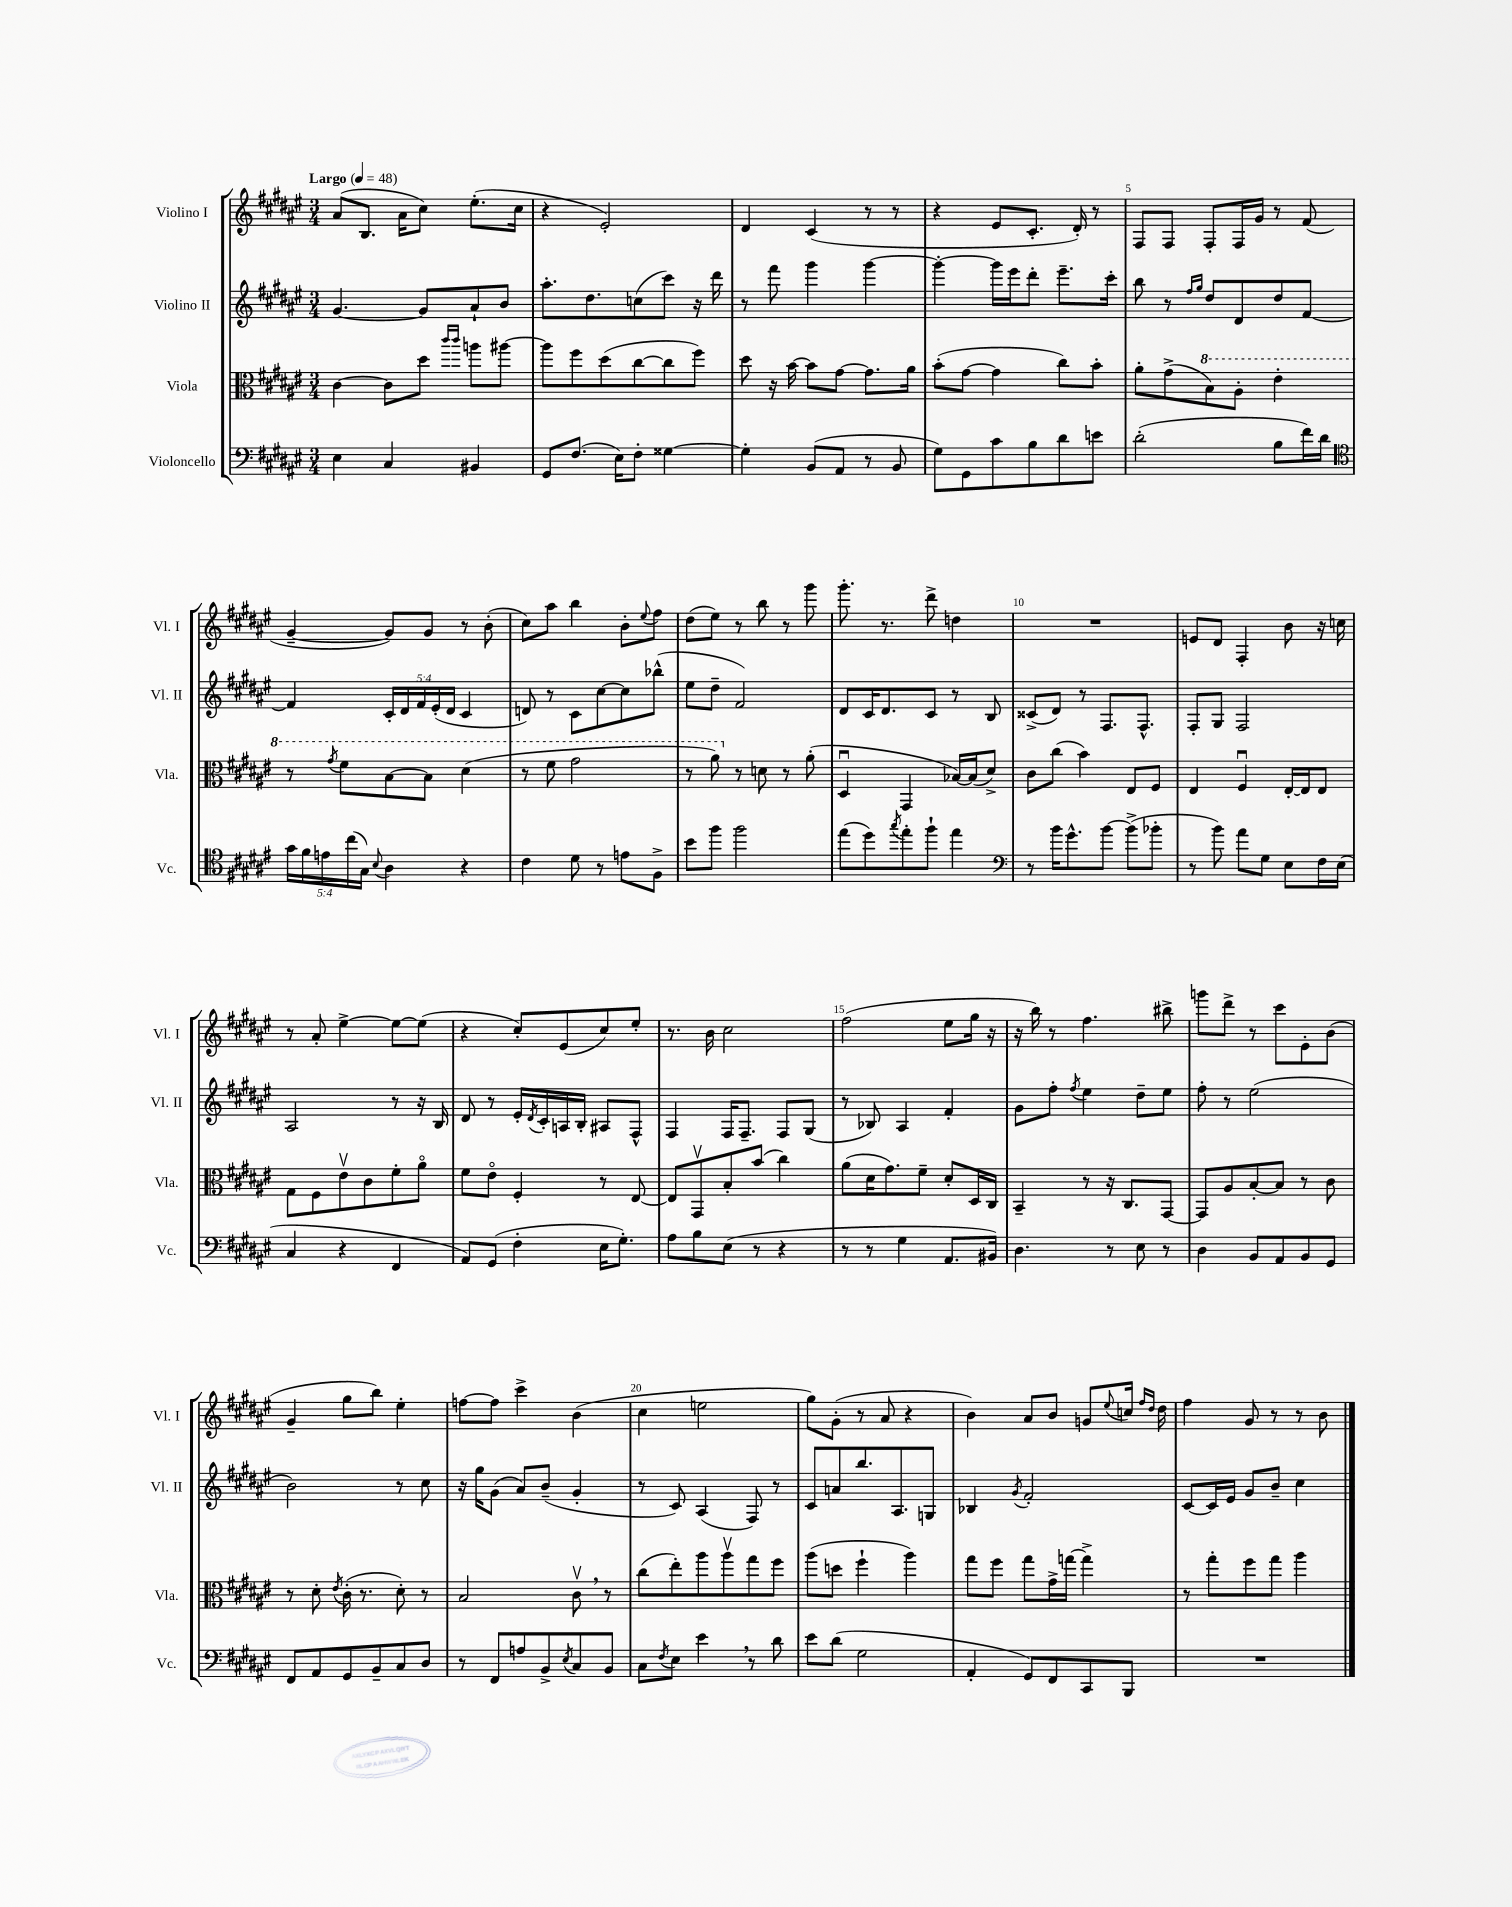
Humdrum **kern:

**kern	**kern	**kern	**kern
*part4	*part3	*part2	*part1
*staff4	*staff3	*staff2	*staff1
*I"Violoncello	*I"Viola	*I"Violino II	*I"Violino I
*I'Vc.	*I'Vla.	*I'Vl. II	*I'Vl. I
*clefF4	*clefC3	*clefG2	*clefG2
*k[f#c#g#d#a#e#]	*k[f#c#g#d#a#e#]	*k[f#c#g#d#a#e#]	*k[f#c#g#d#a#e#]
*M3/4	*M3/4	*M3/4	*M3/4
*MM48	*MM48	*MM48	*MM48
=1	=1	=1	=1
!	!	!	!LO:TX:a:B:t=Largo
4E#\	[4c#\	[4.g#/	(8a#/L
.	.	.	8.B/J
4C#/	8c#\L]	.	.
.	.	.	16a#\KL
.	8dd#\J	8g#/L]	8cc#\J)
.	16qqccc#/LL	.	.
.	16qqccc#/JJ	.	.
4BB#X/	8aan\L	8a#`/	(8.ee#'\L
.	[8aa#X\J	8b/J	.
.	.	.	16cc#\Jk
=2	=2	=2	=2
8GG#/L	8aa#\L]	8.aa#'\L	4r
(8.F#/J	8ff#\	.	.
.	.	8.dd#\	.
.	(8dd#\	.	2e#'/)
16E#\KL)	.	.	.
8F#'\J	[8cc#\	(8ccn\	.
[4G##X\	8cc#\]	8ccc#\J)	.
.	8ff#\J)	16r	.
.	.	16ddd#\	.
=3	=3	=3	=3
4G##'\]	8dd#\	8r	4d#/
.	16r	8fff#\	.
.	[16b\	.	.
(8BB/L	8b\L]	4ggg#\	(4c#/
8AA#/J	[8g#\J	.	.
8r	8.g#\L]	[4ggg#\	8r
8BB/	.	.	8r
.	16a#\Jk	.	.
=4	=4	=4	=4
8G#\L)	(8b'\L	4ggg#'\_	4r
8GG#\	[8g#\J	.	.
8c#\	4g#\]	16ggg#\LL]	8e#/L
.	.	16eee#\J	.
8B\	.	8ddd#'\J	8.c#'/J
8d#\	8cc#\L)	8.eee#~\L	.
.	.	.	16d#'/)
8en\J	8b'\J	.	8r
.	.	16ccc#'\Jk	.
=5	=5	=5	=5
(2d#'\	8a#'\L	8bb\	8F#/L
.	(8g#^\	8r	8F#/J
.	.	16qqff#/LL	.
.	.	16qqgg#/JJ	.
*	*8va	*	*
.	8b\)	8dd#/L	8F#'/L
.	8a#'\J	8d#/	16F#/L
.	.	.	16g#/JJ
8B\L	4ee#'\	8dd#/	8r
16f#\L)	.	[8f#/J	(8f#/
16d#\JJ	.	.	.
!!LO:LB:g=z
=6	=6	=6	=6
*clefC4	*	*	*
20g#\LL	8r	4f#/]	[4g#~/
20f#\	.	.	.
20en\	.	.	.
.	8qgg#/	.	.
.	8ff#\L	.	.
(20cc#\	.	.	.
20G#\JJ)	.	.	.
8qqB/	.	.	.
4A#\	[8b\	20c#'/LL	8g#/L])
.	.	20d#/	.
.	.	20f#/	.
.	8b\J]	.	8g#/J
.	.	(20e#'/	.
.	.	20d#/JJ	.
4r	(4dd#\	4c#/	8r
.	.	.	(8b'\
=7	=7	=7	=7
4c#\	8r	8dn/)	8cc#\L)
.	8ff#\	8r	8aa#\J
8d#\	2gg#\	8c#\L	4bb\
8r	.	[8cc#\	.
8en\L	.	8cc#\]	8b'\L
.	.	.	8qqee#/
8F#^\J	.	(8bb-X^^\J	8ff#\J
=8	=8	=8	=8
8b\L	8r	8ee#\L	(8dd#\L
8ff#\J	8aa#\)	8dd#~\J	8ee#\J)
*	*X8va	*	*
2ff#\	8r	2f#/)	8r
.	8dn\	.	8bb\
.	8r	.	8r
.	(8a#'\	.	8ggg#\
=9	=9	=9	=9
(8ee#\L	4D#u/	8d#/L	8.ggg#'\
8dd#\)	.	16c#/K	.
.	.	8.d#/	8.r
8qgg#/	.	.	.
8ee#'\	4GG#/	.	.
8ff#`\J	.	8c#/J	8ddd#^\
4ee#\	[16B-X/LL)	8r	4ddn\
.	(16B-/J]	.	.
.	8d#^/J)	8B/	.
=10	=10	=10	=10
*clefF4	*	*	*
8r	8c#\L	(8c##X^/L	2.r
16b\KL	(8cc#\J	8d#/J)	.
8.g#^^\	.	.	.
.	4b\)	8r	.
[8b\J	.	8.F#/L	.
(8b^\L]	8E#/L	.	.
.	.	8.F#^^/J	.
8b-X'\J	8F#/J	.	.
=11	=11	=11	=11
8r	4E#/	8F#'/L	8en/L
8b\)	.	8G#/J	8d#/J
8a#\L	4F#u/	2F#/	4F#'/
8G#\J	.	.	.
8E#\L	[16E#'/LL	.	8b\
.	16E#/J]	.	.
16F#\L	8E#/J	.	16r
(16E#\JJ	.	.	16ccn\
!!LO:LB:g=z
=12	=12	=12	=12
4C#/	8G#\L	2A#/	8r
.	8F#\	.	8a#'/
4r	8e#v\	.	[4ee#^\
.	8c#\	.	.
4FF#/	8f#'\	8r	8ee#\L_
.	8a#\J	16r	(8ee#\J]
.	.	16B/	.
=13	=13	=13	=13
8AA#/L)	8f#\L	8d#/	4r
(8GG#/J	8e#\J	8r	.
4F#'\	4F#'/	16e#'/LL	8cc#'/L)
.	.	8qd#/	.
.	.	16c#'/	.
.	.	16An/	(8e#/
.	.	16B'/JJ	.
16E#\KL	8r	8A#X/L	8cc#/)
8.G#'\J)	.	.	.
.	[8E#/	8F#^^/J	8ee#'/J
=14	=14	=14	=14
8A#\L	8E#/L]	4F#/	8.r
8B\	8GG#v/	.	.
.	.	.	16b\
(8E#\J	8B'/	16F#/KL	2cc#\
.	.	8.F#~/J	.
8r	(8b/J	.	.
4r	4cc#\)	8F#/L	.
.	.	(8G#/J	.
=15	=15	=15	=15
8r	(8a#\L	8r	(2ff#\
8r	16d#\K	8B-X/)	.
.	8.g#\)	.	.
4G#\	.	4A#/	.
.	8f#~\J	.	.
8.AA#/L	8d#'/L	4f#'/	8ee#\L
.	16D#/L	.	16gg#\Jk
16BB#X/Jk)	16C#/JJ	.	16r
=16	=16	=16	=16
4.D#\	4BB~/	8g#\L	16r
.	.	.	16bb\)
.	.	8ff#'\J	8r
.	.	8qff#/	.
.	8r	4ee#\	4.ff#\
8r	16r	.	.
.	8.C#/L	.	.
8E#\	.	8dd#~\L	.
8r	[8GG#/J	8ee#\J	8bb#X^\
=17	=17	=17	=17
4D#\	8GG#/L]	8ff#'\	8gggn\L
.	8A#/	8r	8ddd#^\J
8BB/L	[8B'/	(2ee#\	8r
8AA#/	8B/J]	.	8ccc#\L
8BB/	8r	.	8e#'\
8GG#/J	8c#\	.	(8b\J
!!LO:LB:g=z
=18	=18	=18	=18
8FF#/L	8r	2b\)	4g#~/
8AA#/	8d#'\	.	.
.	8qe#/	.	.
8GG#/	(16c#'\	.	8gg#\L
.	8.r	.	.
8BB~/	.	.	8bb\J)
8C#/	8d#'\)	8r	4ee#'\
8D#/J	8r	8cc#\	.
=19	=19	=19	=19
8r	2B/	16r	[8ffn\L
.	.	16gg#\KL	.
8FF#/L	.	(8g#\J	8ff\J]
8An/	.	8a#/L)	4ccc#^\
8BB^/	.	(8b~/J	.
8qE#/	.	.	.
8C#/	8c#v,\	4g#'/	(4b\
8BB/J	8r	.	.
=20	=20	=20	=20
8C#\L	(8cc#\L	8r	4cc#\
8qF#/	.	.	.
8E#\J	8ee#'\)	8c#/)	.
4e#,\	8aa#\	(4A#/	2een\
.	8aa#v\	.	.
8r	8gg#\	8F#/)	.
8d#\	8ff#\J	8r	.
=21	=21	=21	=21
8e#\L	(8aa#\L	8c#/L	8gg#\L)
(8d#\J	8ddn\J	8an/	(8g#'\J
2G#\	4ff#`\	8.bb/	8r
.	.	.	8a#/
.	.	8.A#/	.
.	4aa#\)	.	4r
.	.	8Gn/J	.
=22	=22	=22	=22
4AA#'/	8gg#\L	4B-X/	4b\)
.	8ff#\J	.	.
.	.	8qg#/	.
8GG#/L)	8gg#\L	2f#'/	8a#/L
8FF#/	16g#^\L	.	8b/J
.	[16ggn\JJ	.	.
8CC#/	4gg^\]	.	8gn/L
.	.	.	8qqee#/
8BBB/J	.	.	16ccn/Jk
.	.	.	16qqff#/LL
.	.	.	16qqdd#/JJ
.	.	.	16dd#\
=23	=23	=23	=23
2.r	8r	[8c#/L	4ff#\
.	8gg#'\L	16c#/L]	.
.	.	16e#/JJ	.
.	8ff#\	8g#/L	8g#/
.	8gg#\J	8b~/J	8r
.	4aa#\	4cc#\	8r
.	.	.	8b\
==	==	==	==
*-	*-	*-	*-
